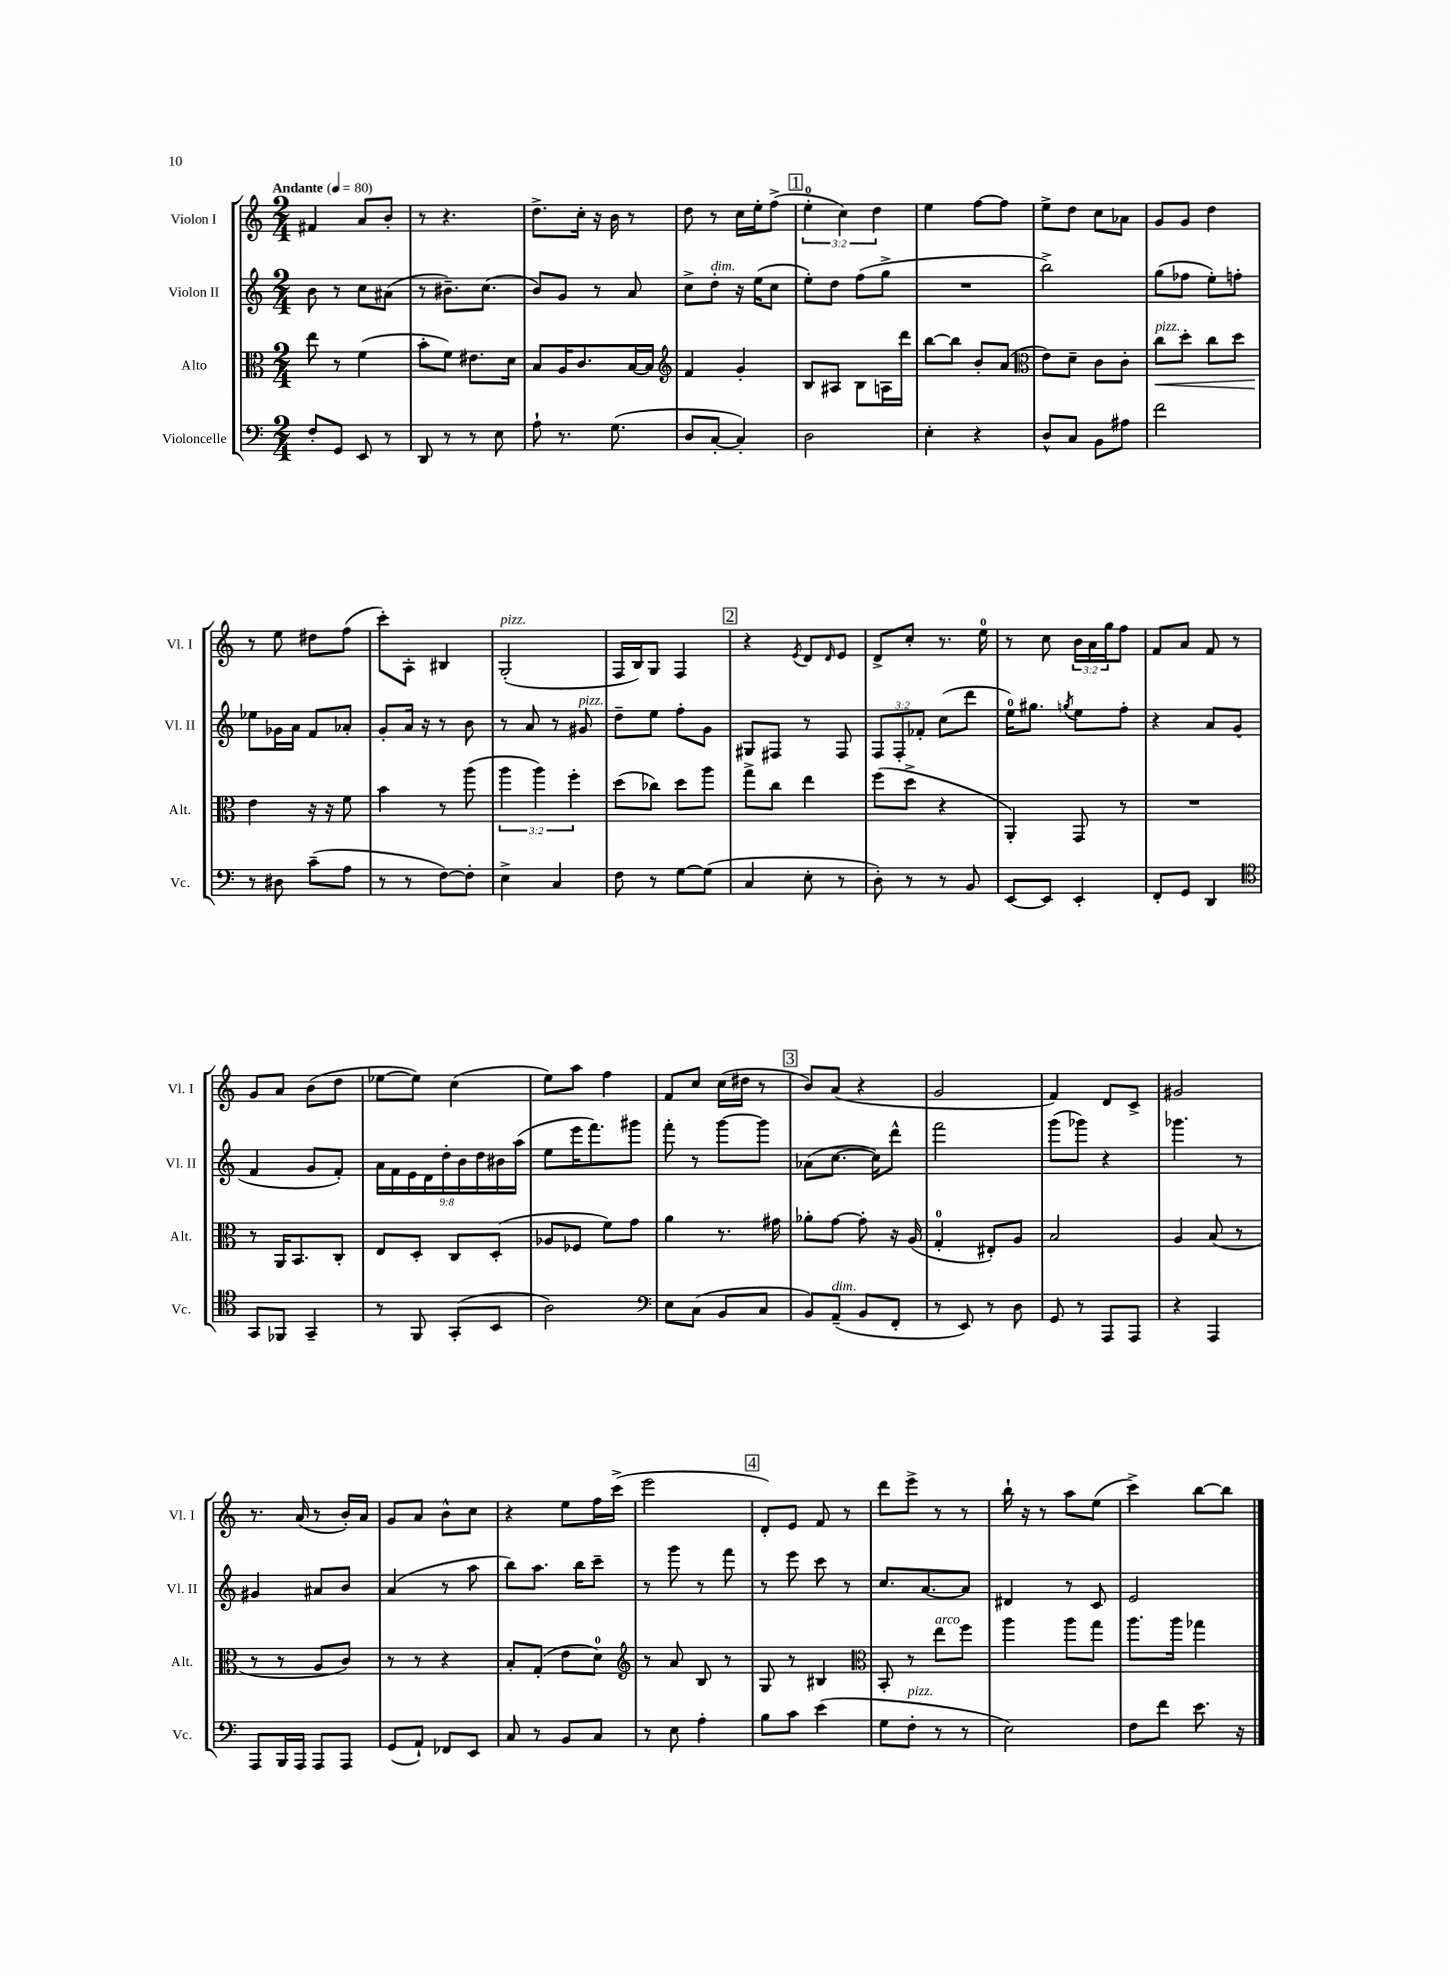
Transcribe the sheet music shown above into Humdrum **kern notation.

**kern	**kern	**kern	**kern
*staff4	*staff3	*staff2	*staff1
*clefF4	*clefC3	*clefG2	*clefG2
*k[]	*k[]	*k[]	*k[]
*M2/4	*M2/4	*M2/4	*M2/4
*MM80	*MM80	*MM80	*MM80
8F'	8ee	8b	4f#
8GG	8r	8r	.
8EE	(4f	8cc	8a
8r	.	(8a#	8b'
=	=	=	=
8DD	8b'	8r	8r
8r	8f)	8.b#~)	4.r
8r	8.e#	.	.
.	.	(8.cc	.
8E	.	.	.
.	16d	.	.
=	=	=	=
8A`	8B	8b)	8.dd^
8.r	16A	8g	.
.	8.c	.	16cc'
.	.	8r	16r
(8.G	.	.	16b
.	[16B	8a	8r
.	16B]	.	.
=	=	=	=
*	*clefG2	*	*
8D	4f	8cc^	8dd
[8C'	.	8dd'	8r
4C'])	4g'	16r	16cc
.	.	(16ee	16ee'
.	.	8cc	(8ff^
=	=	=	=
2D	8B	8ee')	6ee'
.	8A#	8dd	.
.	.	.	6cc)
.	8B	(8ff	.
.	.	.	6dd
.	16A	8gg^	.
.	16ddd	.	.
=	=	=	=
4E'	[8bb	2r	4ee
.	8bb]	.	.
4r	8b'	.	[8ff
.	(8a	.	8ff]
=	=	=	=
*	*clefC3	*	*
8D^^	8e)	2bb^)	8ee^
8C	8d~	.	8dd
8BB	8c	.	8cc
8A#	8c'	.	8a-
=	=	=	=
2f	8cc	(8gg	8g
.	8dd'	8ff-	8g
.	8cc	8ee')	4dd
.	8dd	8ff'	.
=	=	=	=
8r	4e	8ee-	8r
8D#	.	16g-	8ee
.	.	16a	.
(8c~	16r	8f	8dd#
.	16r	.	.
8A	8f	8a-'	(8ff
=	=	=	=
8r	4b	8g'	8ccc')
8r	.	16a	8A'
.	.	16r	.
[8F)	8r	8r	4B#
8F']	(8aa	8b	.
=	=	=	=
4E^	6aa	8r	(2G'
.	.	8a	.
.	6aa)	.	.
4C	.	8r	.
.	6ff'	.	.
.	.	8g#	.
=	=	=	=
8F	(8dd	8dd~	16F
.	.	.	16B)
8r	8cc-)	8ee	8G
[8G	8dd	8ff'	4F
(8G]	8aa	8g	.
=	=	=	=
4C	8gg^	8G#	4r
.	8cc	8F#	.
.	.	.	8qe
8E'	4ee	8r	8d
.	.	.	16qqd
8r	.	8F#	8e
=	=	=	=
8D')	(8ff	12F	8d^
.	.	12F'	.
8r	8dd^	.	8cc'
.	.	12f-'	.
8r	4r	(8cc	8.r
8BB	.	8ddd	.
.	.	.	16ee
=	=	=	=
[8EE	4AA')	16ee)	8r
.	.	8.gg#	.
8EE]	.	.	8cc
.	.	8qgg	.
4EE'	8GG	8ee	24b
.	.	.	24a
.	.	.	24gg
.	8r	8ff'	8ff
=	=	=	=
8FF'	2r	4r	8f
8GG	.	.	8a
4DD	.	8a	8f
.	.	(8g	8r
=	=	=	=
*clefC4	*	*	*
8GG	8r	4f	8g
8FF-	16AA	.	8a
.	8.BB	.	.
4GG~	.	8g	(8b
.	8C'	8f')	8dd
=	=	=	=
8r	8E	18a	[8ee-
.	.	18f	.
.	.	18e	.
8FF	8D'	.	8ee-])
.	.	18d	.
.	.	18dd'	.
(8GG'	8C	.	(4cc
.	.	18b	.
.	.	18dd	.
8BB	(8D'	.	.
.	.	18b#	.
.	.	(18aa	.
=	=	=	=
2A)	8A-	8ee	8ee)
.	8F-	16eee	8aa
.	.	8.fff)	.
.	8f)	.	4ff
.	8g	8ggg#	.
=	=	=	=
*clefF4	*	*	*
8E	4a	8fff'	8f
(8C	.	8r	8cc
8BB	8.r	[8ggg	(16cc
.	.	.	16dd#
8C	.	8ggg]	8r
.	16g#	.	.
=	=	=	=
8BB)	8a-'	(8a-	8b)
(8AA~	[8g	[8.cc	(8a
8BB	8g']	.	4r
.	.	16cc])	.
8FF'	16r	8ddd^^	.
.	(16A	.	.
=	=	=	=
8r	4G'	2fff	2g
8EE)	.	.	.
8r	8E#')	.	.
8D	8A	.	.
=	=	=	=
8GG	2B	(8ggg	4f)
8r	.	8ggg-)	.
8AAA	.	4r	8d
8AAA	.	.	8c^
=	=	=	=
4r	4A	4.ggg-	2g#
4AAA	(8B	.	.
.	8r	8r	.
=	=	=	=
8AAA	8r	4g#	8.r
16BBB	8r	.	.
16AAA	.	.	(16a
8AAA	8A	8a#	8r
8AAA	8c)	8b	16b')
.	.	.	16a
=	=	=	=
(8GG	8r	(4a	8g
8AA`)	8r	.	8a
8FF-	4r	8r	8b^^
8EE	.	8aa	8cc
=	=	=	=
8C	8B'	8bb)	4r
8r	(8G'	8.aa	.
8BB	8e	.	8ee
.	.	16bb	.
8C	8d)	8ccc~	16ff
.	.	.	(16ccc^
=	=	=	=
*	*clefG2	*	*
8r	8r	8r	2eee
8E	8a	8ggg	.
4A'	8B	8r	.
.	8r	8fff	.
=	=	=	=
8B	8G	8r	8d')
8c	8r	8eee	8e
(4e	4B#	8ccc	8f
.	.	8r	8r
=	=	=	=
*	*clefC3	*	*
8G	8BB'	8.cc	8ddd
8F'	8r	.	8eee^
.	.	[8.a	.
8r	8ee	.	8r
8r	8ff	8a]	8r
=	=	=	=
2E)	4aa	4d#	16bb`
.	.	.	16r
.	.	.	8r
.	8aa	8r	8aa
.	8gg	8c	(8ee
=	=	=	=
8F	8.aa	2e	4ccc^)
8f	.	.	.
.	16aa	.	.
8.e	4gg-	.	[8bb
.	.	.	8bb]
16r	.	.	.
==	==	==	==
*-	*-	*-	*-
